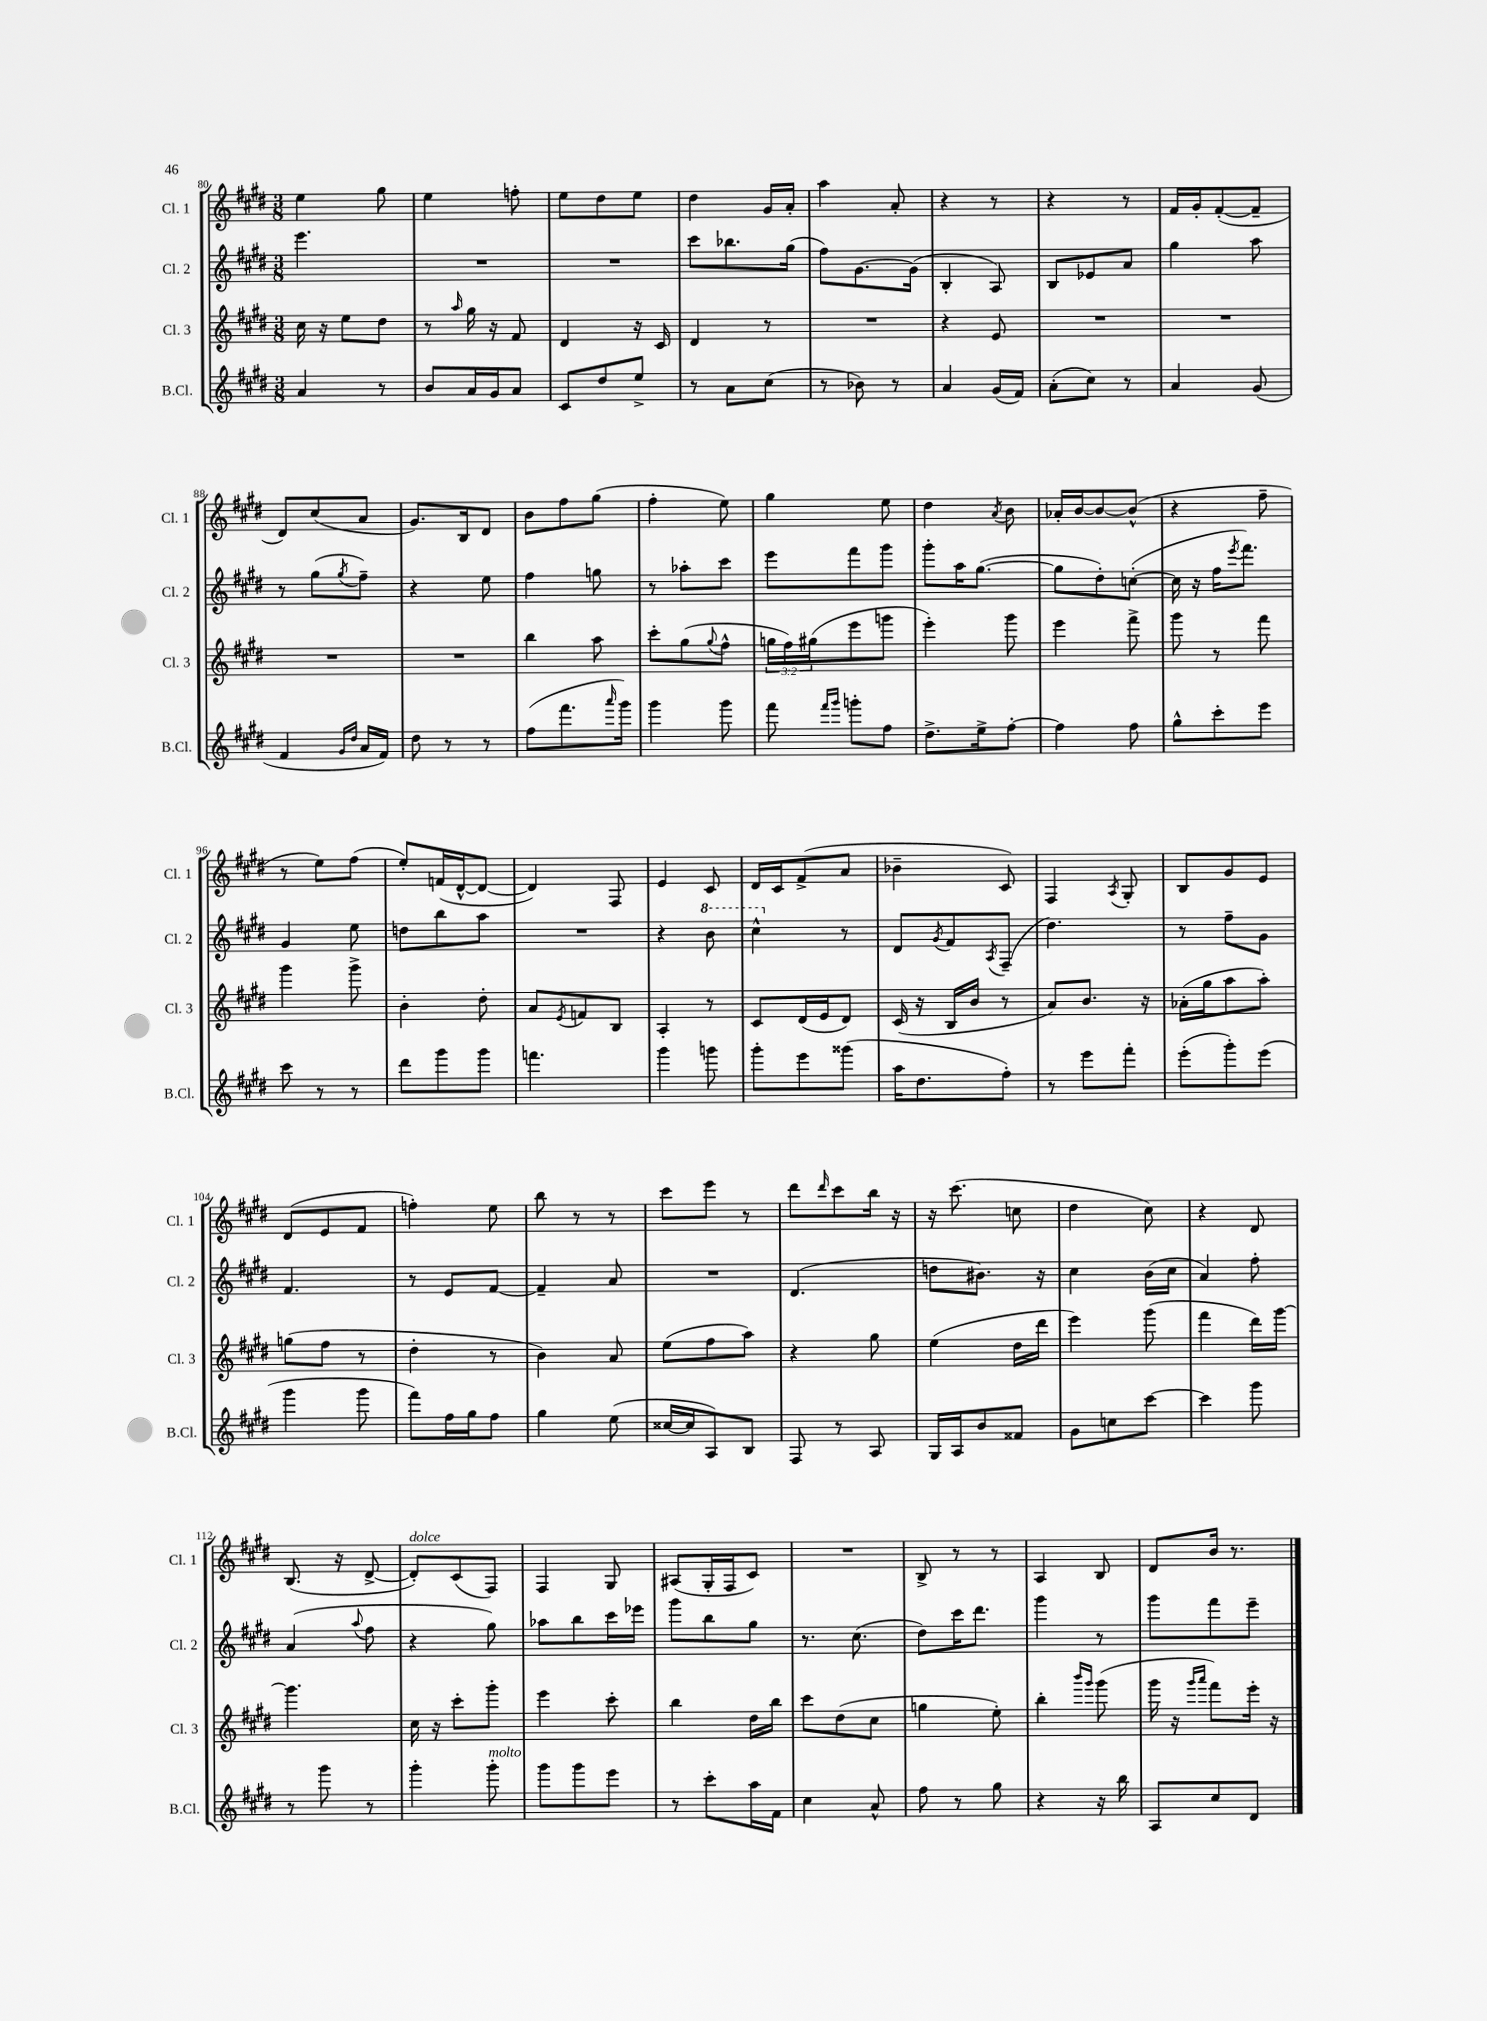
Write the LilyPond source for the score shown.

<<
\new StaffGroup <<
\new Staff = "s0" \with { instrumentName = "Cl. 1" shortInstrumentName = "Cl. 1" } {
    \clef treble \key e \major \numericTimeSignature \time 3/8
    e''4 gis''8 |
    e''4 f''8-. |
    e''8 dis''8 e''8 |
    dis''4 gis'16 a'16-. |
    a''4 a'8-. |
    r4 r8 |
    r4 r8 |
    fis'16 gis'16-. fis'8~-.( fis'8-- |
    dis'8) cis''8( a'8 |
    gis'8.) b16 dis'8 |
    b'8 fis''8 gis''8( |
    fis''4-. e''8) |
    gis''4 e''8 |
    dis''4 \acciaccatura { a'8 } b'8 |
    aes'16-. b'16~ b'8~ b'8-^( |
    r4 fis''8-- |
    r8 e''8) fis''8( |
    e''8-.) f'16( dis'16~-^ dis'8~ |
    dis'4) fis8 |
    e'4 cis'8 |
    dis'16 cis'16 fis'8->( a'8 |
    bes'4-- cis'8) |
    fis4 \acciaccatura { a8 } gis8-. |
    b8 gis'8 e'8 |
    dis'8( e'8 fis'8 |
    f''4-.) e''8 |
    b''8 r8 r8 |
    cis'''8 e'''8 r8 |
    dis'''8 \grace { dis'''16 } cis'''8 b''16 r16 |
    r16 cis'''8.( c''8 |
    dis''4 cis''8) |
    r4 dis'8 |
    b8.( r16 dis'8~-> |
    dis'8-.^\markup { \italic "dolce" }) cis'8( fis8) |
    fis4 gis8 |
    ais8( gis16-. fis16 cis'8) |
    R4. |
    b8-> r8 r8 |
    a4 b8 |
    dis'8 b'16 r8. \bar "|." |
}
\new Staff = "s1" \with { instrumentName = "Cl. 2" shortInstrumentName = "Cl. 2" } {
    \clef treble \key e \major \numericTimeSignature \time 3/8
    e'''4. |
    R4. |
    R4. |
    cis'''8 bes''8. gis''16( |
    fis''8) gis'8.~ gis'16( |
    b4-. a8) |
    b8 ees'8 a'8 |
    gis''4 a''8 |
    r8 gis''8( \acciaccatura { gis''8 } fis''8--) |
    r4 e''8 |
    fis''4 g''8 |
    r8 aes''8-. cis'''8 |
    e'''8 fis'''8 gis'''8 |
    gis'''8-. a''16 gis''8.~( |
    gis''8 dis''8-.) c''8~-.( |
    c''16 r16 fis''16 \acciaccatura { e'''8 } fis'''8.) |
    gis'4 e''8 |
    d''8 b''8 a''8 |
    R4. |
    r4 \ottava #1 b''8 |
    cis'''4-^ \ottava #0 r8 |
    dis'8 \acciaccatura { gis'8 } fis'8 \acciaccatura { a8 } fis8--( |
    dis''4.) |
    r8 fis''8-- gis'8 |
    fis'4. |
    r8 e'8 fis'8~ |
    fis'4-- a'8 |
    R4. |
    dis'4.( |
    d''8 bis'8.) r16 |
    cis''4 b'16( cis''16 |
    a'4) fis''8-. |
    a'4( \appoggiatura { a''8 } fis''8 |
    r4 gis''8) |
    aes''8 b''8 cis'''16 ees'''16 |
    gis'''8 b''8 gis''8 |
    r8. cis''8.( |
    dis''8) cis'''16 dis'''8. |
    gis'''4 r8 |
    gis'''8 fis'''8 e'''8-- \bar "|." |
}
\new Staff = "s2" \with { instrumentName = "Cl. 3" shortInstrumentName = "Cl. 3" } {
    \clef treble \key e \major \numericTimeSignature \time 3/8 \override Staff.TupletNumber.text = #tuplet-number::calc-fraction-text
    cis''16 r16 e''8 dis''8 |
    r8 \grace { a''16 } gis''16 r16 fis'8 |
    dis'4 r16 cis'16 |
    dis'4 r8 |
    R4. |
    r4 e'8 |
    R4. |
    R4. |
    R4. |
    R4. |
    b''4 a''8 |
    cis'''8-. gis''8( \appoggiatura { gis''8 } fis''8-^ |
    \tuplet 3/2 { g''16 fis''16) gis''16( } e'''8 g'''8 |
    e'''4-.) gis'''8 |
    e'''4 fis'''8-> |
    gis'''8 r8 fis'''8 |
    gis'''4 gis'''8-> |
    b'4-. dis''8-. |
    a'8 \acciaccatura { e'8 } f'8 b8 |
    a4-. r8 |
    cis'8 dis'16( e'16 dis'8) |
    cis'16( r16 b16 b'16 r8 |
    a'8) b'8. r16 |
    aes'16-.( gis''16 a''8 a''8-.) |
    g''8( fis''8 r8 |
    dis''4-. r8 |
    b'4) a'8 |
    e''8( fis''8 a''8) |
    r4 gis''8 |
    e''4( dis''16 dis'''16 |
    e'''4) gis'''8( |
    fis'''4 dis'''16) gis'''16~ |
    gis'''4. |
    cis''16 r16 cis'''8-. gis'''8-. |
    e'''4 cis'''8-. |
    b''4 dis''16 b''16 |
    cis'''8 dis''8( cis''8 |
    g''4 e''8-.) |
    b''4-. \grace { b'''16 gis'''16 } gis'''8( |
    gis'''16 r16 \grace { gis'''16 a'''16 } fis'''8) e'''16-. r16 \bar "|." |
}
\new Staff = "s3" \with { instrumentName = "B.Cl." shortInstrumentName = "B.Cl." } {
    \clef treble \key e \major \numericTimeSignature \time 3/8
    a'4 r8 |
    b'8 a'16 gis'16 a'8 |
    cis'8 dis''8 e''8-> |
    r8 a'8 cis''8( |
    r8 bes'8) r8 |
    a'4 gis'16( fis'16) |
    a'8-.( cis''8) r8 |
    a'4 gis'8( |
    fis'4 \grace { gis'16 dis''16 } a'16 fis'16) |
    dis''8 r8 r8 |
    fis''8( fis'''8. \grace { a'''16 } gis'''16) |
    gis'''4 gis'''8 |
    fis'''8 \grace { fis'''16 gis'''16 } g'''8-. fis''8 |
    dis''8.-> e''16-> fis''8~-. |
    fis''4 fis''8 |
    gis''8-^ cis'''8-. e'''8 |
    cis'''8 r8 r8 |
    dis'''8 gis'''8 gis'''8 |
    f'''4. |
    gis'''4 g'''8 |
    gis'''8-. e'''8 gisis'''8( |
    a''16 dis''8. fis''8-.) |
    r8 e'''8 fis'''8-. |
    e'''8-.( gis'''8-.) e'''8( |
    gis'''4 gis'''8 |
    fis'''8) fis''16 gis''16 fis''8 |
    gis''4 e''8( |
    cisis''16~ cisis''16 a8) b8 |
    fis8 r8 a8 |
    gis16 a16 b'8 fisis'8 |
    gis'8 c''8 cis'''8~ |
    cis'''4 gis'''8 |
    r8 gis'''8 r8 |
    gis'''4-. gis'''8-.^\markup { \italic "molto" } |
    gis'''8 gis'''8 e'''8 |
    r8 cis'''8-. a''16 fis'16 |
    cis''4 a'8-^ |
    fis''8 r8 gis''8 |
    r4 r16 b''16 |
    a8 cis''8 dis'8 \bar "|." |
}
>>
>>
\layout { \context { \Score currentBarNumber = #80 } }
